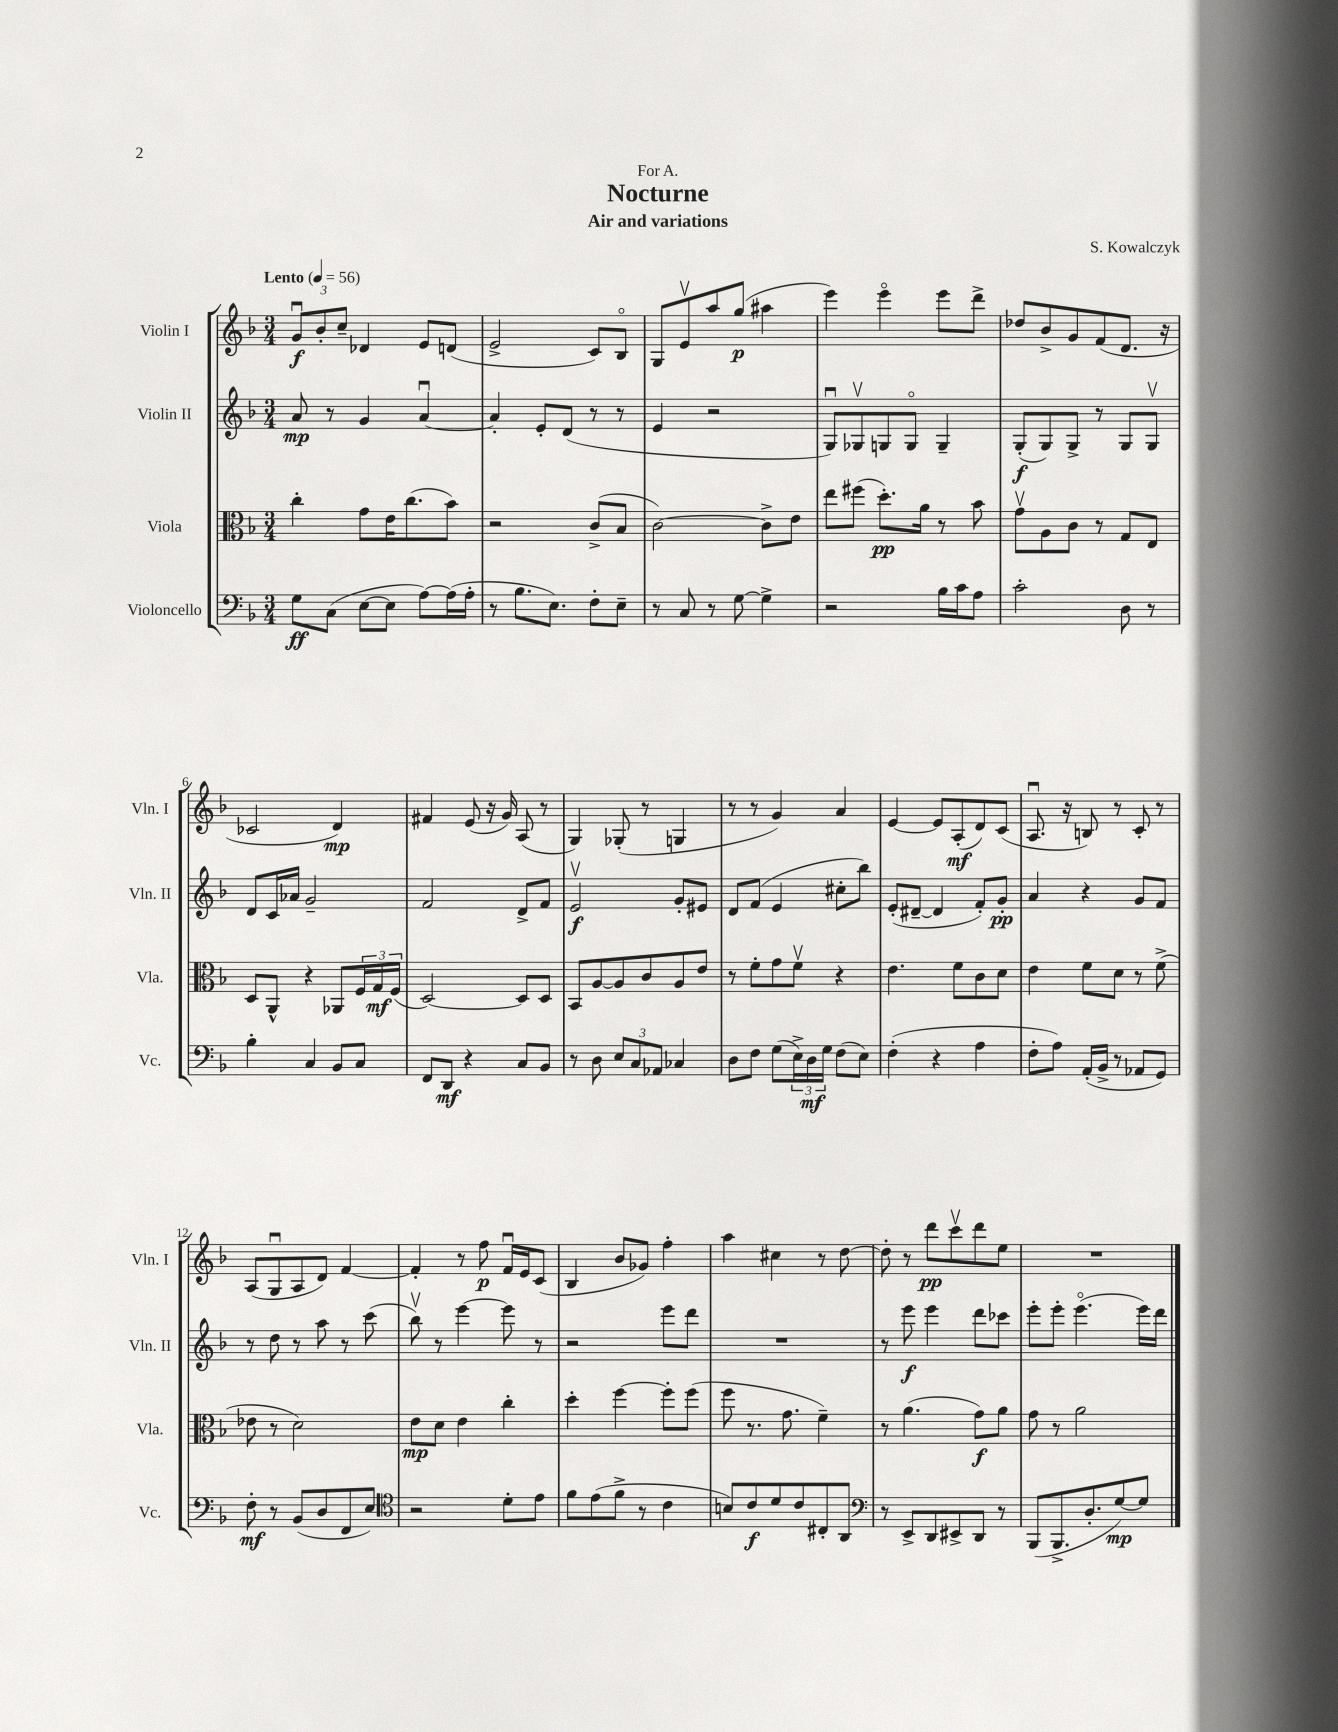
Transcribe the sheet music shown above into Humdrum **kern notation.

**kern	**dynam	**kern	**dynam	**kern	**dynam	**kern	**dynam
*part4	*part4	*part3	*part3	*part2	*part2	*part1	*part1
*staff4	*staff4	*staff3	*staff3	*staff2	*staff2	*staff1	*staff1
*I"Violoncello	*	*I"Viola	*	*I"Violin II	*	*I"Violin I	*
*I'Vc.	*	*I'Vla.	*	*I'Vln. II	*	*I'Vln. I	*
*clefF4	*	*clefC3	*	*clefG2	*	*clefG2	*
*k[b-]	*	*k[b-]	*	*k[b-]	*	*k[b-]	*
*M3/4	*	*M3/4	*	*M3/4	*	*M3/4	*
*MM56	*	*MM56	*	*MM56	*	*MM56	*
=1	=1	=1	=1	=1	=1	=1	=1
!	!	!	!	!	!	!LO:TX:a:B:t=Lento	!
8G\L	ff	4cc'\	.	8a/	mp	12gu/L	f
.	.	.	.	.	.	12b-'/	.
(8C\J	.	.	.	8r	.	.	.
.	.	.	.	.	.	12cc~/J	.
[8E\L	.	8g\L	.	4g/	.	4d-X/	.
8E\J]	.	16e\K	.	.	.	.	.
.	.	(8.cc\	.	.	.	.	.
[8A\L)	.	.	.	[4au/	.	8e/L	.
(16A\L]	.	8b-\J)	.	.	.	(8dn/J	.
16A'\JJ	.	.	.	.	.	.	.
=2	=2	=2	=2	=2	=2	=2	=2
8r	.	2r	.	4a'/]	.	2e^/	.
8.B-\L	.	.	.	.	.	.	.
.	.	.	.	8e'/L	.	.	.
8.E\J)	.	.	.	.	.	.	.
.	.	.	.	(8d/J	.	.	.
8F'\L	.	(8c^/L	.	8r	.	8c/L)	.
8E~\J	.	8B-/J	.	8r	.	8B-/J	.
=3	=3	=3	=3	=3	=3	=3	=3
8r	.	[2c\)	.	4e/	.	8G/L	.
8C/	.	.	.	.	.	8ev/	.
8r	.	.	.	2r	.	8aa/	.
[8G\	.	.	.	.	.	(8gg/J	p
4G^\]	.	8c^\L]	.	.	.	4aa#X\	.
.	.	8e\J	.	.	.	.	.
=4	=4	=4	=4	=4	=4	=4	=4
2r	.	8ee\L	.	8Gu/L)	.	4eee\)	.
.	.	(8ff#X\J	.	8G-Xv/	.	.	.
.	.	8.dd'\L)	pp	8Gn/	.	4eee\	.
.	.	.	.	8G/J	.	.	.
.	.	16a\Jk	.	.	.	.	.
16B-\LL	.	8r	.	4G~/	.	8eee\L	.
16c\J	.	.	.	.	.	.	.
8A\J	.	8b-\	.	.	.	8ddd^\J	.
=5	=5	=5	=5	=5	=5	=5	=5
2c'\	.	8gv\L	.	(8G'/L	f	8dd-X/L	.
.	.	8A\	.	8G/)	.	8b-^/	.
.	.	8c\J	.	8G^/J	.	8g/	.
.	.	8r	.	8r	.	(8f/	.
8D\	.	8G/L	.	8G/L	.	8.d/J	.
8r	.	8E/J	.	8Gv/J	.	.	.
.	.	.	.	.	.	16r	.
!!LO:LB:g=z
=6	=6	=6	=6	=6	=6	=6	=6
4B-'\	.	8D/L	.	8d/L	.	2c-X/	.
.	.	8AA^^/J	.	16c/L	.	.	.
.	.	.	.	16a-X/JJ	.	.	.
4C/	.	4r	.	2g~/	.	.	.
8BB-/L	.	8AA-X/L	.	.	.	4d/)	mp
8C/J	.	24F/L	.	.	.	.	.
.	.	24G/	mf	.	.	.	.
.	.	(24F/JJ	.	.	.	.	.
=7	=7	=7	=7	=7	=7	=7	=7
8FF/L	.	[2D/)	.	2f/	.	4f#X/	.
8DD/J	mf	.	.	.	.	.	.
4r	.	.	.	.	.	(8e/	.
.	.	.	.	.	.	16r	.
.	.	.	.	.	.	16g/)	.
8C/L	.	8D/L]	.	8d^/L	.	(8A/	.
8BB-/J	.	8D/J	.	8f/J	.	8r	.
=8	=8	=8	=8	=8	=8	=8	=8
8r	.	8BB-/L	.	2ev/	f	4G/)	.
8D\	.	[8A/	.	.	.	.	.
12E/L	.	8A/]	.	.	.	(8G-X'/	.
12C/	.	.	.	.	.	.	.
.	.	8c/	.	.	.	8r	.
12AA-X/J	.	.	.	.	.	.	.
4C-X/	.	8A/	.	8g'/L	.	4Gn/	.
.	.	8e/J	.	8e#X/J	.	.	.
=9	=9	=9	=9	=9	=9	=9	=9
8D\L	.	8r	.	8d/L	.	8r	.
8F\J	.	8f'\L	.	(8f/J	.	8r	.
(8G\L	.	8g\	.	4e/	.	4g/)	.
24E^\L)	.	8fv\J	.	.	.	.	.
24D\	mf	.	.	.	.	.	.
24G\JJ	.	.	.	.	.	.	.
(8F\L	.	4r	.	8cc#X'\L	.	4a/	.
8E\J)	.	.	.	8bb-\J)	.	.	.
=10	=10	=10	=10	=10	=10	=10	=10
(4F'\	.	4.e\	.	(8e'/L	.	[4e/	.
.	.	.	.	[8d#X~/J	.	.	.
4r	.	.	.	4d#/]	.	8e/L]	.
.	.	8f\L	.	.	.	(8A'/	mf
4A\	.	8c\	.	8f'/L)	.	8d/)	.
.	.	8d\J	.	8g'/J	pp	(8c/J	.
=11	=11	=11	=11	=11	=11	=11	=11
8F'\L	.	4e\	.	4a/	.	8.Au/	.
8A\J)	.	.	.	.	.	.	.
.	.	.	.	.	.	16r	.
(16AA'/LL	.	8f\L	.	4r	.	8Bn/)	.
16BB-^/JJ	.	.	.	.	.	.	.
8r	.	8d\J	.	.	.	8r	.
8AA-X/L	.	8r	.	8g/L	.	8c'/	.
8GG/J)	.	(8f^\	.	8f/J	.	8r	.
!!LO:LB:g=z
=12	=12	=12	=12	=12	=12	=12	=12
8F'\	mf	8e-X\	.	8r	.	(8A/L	.
8r	.	8r	.	8dd\	.	8Gu/	.
(8BB-/L	.	2d\)	.	8r	.	8A/	.
8D/	.	.	.	8aa\	.	8d/J)	.
8FF/	.	.	.	8r	.	[4f/	.
8E/J)	.	.	.	(8ccc\	.	.	.
=13	=13	=13	=13	=13	=13	=13	=13
*clefC4	*	*	*	*	*	*	*
2r	.	8e\L	mp	8bb-v\)	.	4f'/]	.
.	.	8d\J	.	8r	.	.	.
.	.	4e\	.	[4eee\	.	8r	.
.	.	.	.	.	.	8ff\	p
8d'\L	.	4cc'\	.	8eee\]	.	16fu/LL	.
.	.	.	.	.	.	16e/J	.
8e\J	.	.	.	8r	.	(8c/J	.
=14	=14	=14	=14	=14	=14	=14	=14
8f\L	.	4dd'\	.	2r	.	4B-/	.
(8e\	.	.	.	.	.	.	.
8f^\J	.	[4ff\	.	.	.	8b-/L	.
8r	.	.	.	.	.	8g-X/J)	.
4c\	.	8ff'\L]	.	8eee\L	.	4ff'\	.
.	.	(8ff\J	.	8ddd\J	.	.	.
=15	=15	=15	=15	=15	=15	=15	=15
8Bn/L)	.	8ff\	.	2.r	.	4aa\	.
8c/	f	8.r	.	.	.	.	.
8d/	.	.	.	.	.	4cc#X\	.
.	.	8.g\	.	.	.	.	.
8c/	.	.	.	.	.	.	.
8C#X'/	.	4f~\)	.	.	.	8r	.
8AA/J	.	.	.	.	.	[8dd\	.
=16	=16	=16	=16	=16	=16	=16	=16
*clefF4	*	*	*	*	*	*	*
8r	.	8r	.	8r	.	8dd'\]	.
8EE^/L	.	(4.a\	.	8eee\	f	8r	.
8DD/	.	.	.	4eee\	.	8ddd\L	pp
8EE#X^/	.	.	.	.	.	8cccv\	.
8DD/J	.	8g\L)	f	8ddd\L	.	8ddd\	.
8r	.	8a\J	.	8ccc-X\J	.	8ee\J	.
=17	=17	=17	=17	=17	=17	=17	=17
(8BBB-/L	.	8g\	.	8eee'\L	.	2.r	.
8.BBB-^/	.	8r	.	8eee'\J	.	.	.
.	.	2a\	.	(4.eee\	.	.	.
8.D'/	.	.	.	.	.	.	.
[8G/)	mp	.	.	.	.	.	.
8G/J]	.	.	.	16eee\LL)	.	.	.
.	.	.	.	16ddd\JJ	.	.	.
==	==	==	==	==	==	==	==
*-	*-	*-	*-	*-	*-	*-	*-
